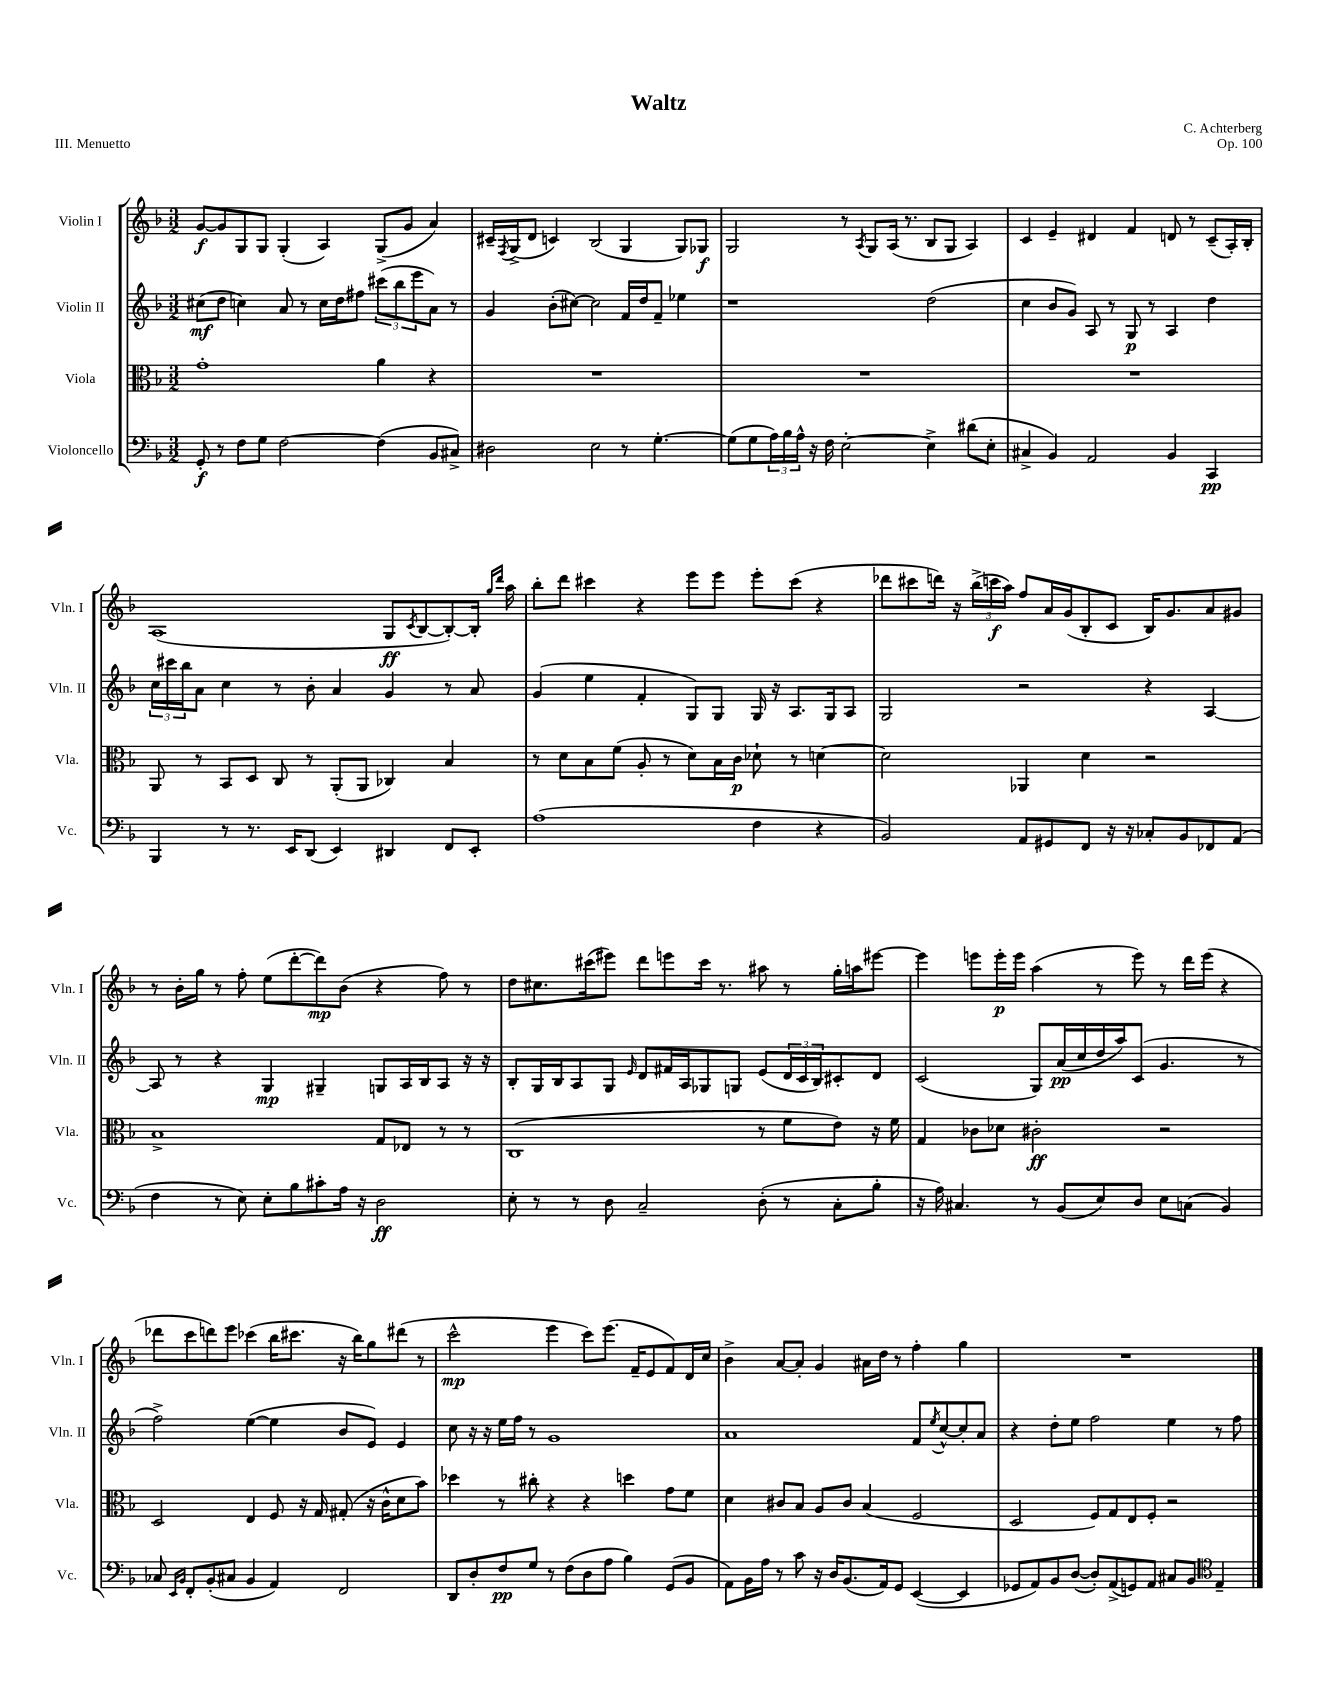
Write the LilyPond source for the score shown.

\header { title = "Waltz" composer = "C. Achterberg" opus = "Op. 100" piece = "III. Menuetto" }
<<
\new StaffGroup <<
\new Staff = "s0" \with { instrumentName = "Violin I" shortInstrumentName = "Vln. I" } {
    \clef treble \key f \major \numericTimeSignature \time 3/2
    g'8~\f g'8 g8 g8 g4-.( a4) g8->( g'8 a'4) |
    cis'16-- \acciaccatura { f8 } g16->( d'8 c'4) bes2( g4 g8) ges8\f |
    g2 r8 \acciaccatura { a8 } g8 a16( r8. bes8 g8 a4) |
    c'4 e'4-- dis'4 f'4 d'8 r8 c'8--( a16-.) bes16-. |
    a1( g8\ff \acciaccatura { c'8 } bes8~ bes8~-.) bes16-. \grace { g''16 d'''16 } a''16 |
    bes''8-. d'''8 cis'''4 r4 e'''8 e'''8 e'''8-. cis'''8( r4 |
    des'''8 cis'''8 d'''16) r16 \tuplet 3/2 { bes''16->( c'''16\f a''16) } f''8 a'16 g'16( bes8-. c'8 bes16) g'8. a'8 gis'8 |
    r8 bes'16-. g''16 r8 f''8-. e''8( d'''8~-. d'''8\mp) bes'8( r4 f''8) r8 |
    d''8 cis''8. cis'''16( eis'''8) d'''8 e'''8 cis'''16 r8. ais''8 r8 g''16-. a''16 eis'''8~ |
    eis'''4 e'''8 e'''16-.\p e'''16 a''4( r8 e'''8) r8 d'''16 e'''16( r4 |
    des'''8 c'''8 d'''8) e'''8 ces'''4( bes''16 cis'''8. r16 bes''16) g''8 dis'''8( r8 |
    c'''2-^\mp e'''4 c'''8) e'''8.( f'16-- e'8 f'8) d'16 c''16 |
    bes'4-> a'8~ a'8-. g'4 ais'16 d''16 r8 f''4-. g''4 |
    R1. \bar "|." |
}
\new Staff = "s1" \with { instrumentName = "Violin II" shortInstrumentName = "Vln. II" } {
    \clef treble \key f \major \numericTimeSignature \time 3/2
    cis''8\mf( d''8 c''4) a'8 r8 c''16 d''16 fis''8 \tuplet 3/2 { cis'''8( bes''8 e'''8 } a'8) r8 |
    g'4 bes'8-.( cis''8~) cis''2 f'16 d''16 f'8-- ees''4 |
    r1 d''2( |
    c''4 bes'8 g'8) a8 r8 g8\p r8 a4 d''4 |
    \tuplet 3/2 { c''16 cis'''16 bes''16 } a'8 c''4 r8 bes'8-. a'4 g'4 r8 a'8 |
    g'4( e''4 f'4-. g8) g8 g16 r16 a8. g16 a8 |
    g2 r2 r4 a4~ |
    a8 r8 r4 g4\mp gis4-- g8 a16 bes16 a8 r16 r16 |
    bes8-. g16 bes16 a8 g8 \grace { e'16 } d'8 fis'16 a16 ges8 g8 e'8( \tuplet 3/2 { d'16 c'16 bes16) } cis'8-. d'8 |
    c'2( g8) a'16\pp( c''16 d''16 a''16) c'8( g'4. r8 |
    f''2->) e''4~( e''4 bes'8 e'8) e'4 |
    c''8 r16 r16 e''16 f''16 r8 g'1 |
    a'1 f'8 \acciaccatura { e''8 } c''8~-^ c''8-. a'8 |
    r4 d''8-. e''8 f''2 e''4 r8 f''8 \bar "|." |
}
\new Staff = "s2" \with { instrumentName = "Viola" shortInstrumentName = "Vla." } {
    \clef alto \key f \major \numericTimeSignature \time 3/2
    g'1-. a'4 r4 |
    R1. |
    R1. |
    R1. |
    a,8 r8 bes,8 d8 c8 r8 a,8-.( a,8 ces4) bes4 |
    r8 d'8 bes8 f'8( a8-. r8 d'8) bes16 c'16\p des'8-! r8 d'4~ |
    d'2 aes,4 d'4 r2 |
    bes1-> g8 ees8 r8 r8 |
    c1( r8 f'8 e'8) r16 f'16 |
    g4 ces'8 des'8 cis'2-.\ff r2 |
    d2 e4 f8 r16 g16 gis8-.( r16 c'16-^ d'8 bes'8) |
    des''4 r8 cis''8-. r4 r4 d''4 g'8 f'8 |
    d'4 cis'8 bes8 a8 cis'8 bes4( f2 |
    d2 f8) g8 e8 f8-. r2 \bar "|." |
}
\new Staff = "s3" \with { instrumentName = "Violoncello" shortInstrumentName = "Vc." } {
    \clef bass \key f \major \numericTimeSignature \time 3/2
    g,8-.\f r8 f8 g8 f2~ f4( bes,8 cis8->) |
    dis2 e2 r8 g4.~-. |
    g8( g8 \tuplet 3/2 { a16) bes16 a16-^ } r16 f16 e2~-. e4-> dis'8( e8-. |
    cis4-> bes,4) a,2 bes,4 c,4\pp |
    bes,,4 r8 r8. e,16 d,8( e,4) dis,4 f,8 e,8-. |
    a1( f4 r4 |
    bes,2) a,8 gis,8 f,8 r16 r16 ces8-. bes,8 fes,8 a,8( |
    f4 r8 e8) e8-. bes8 cis'8-. a16 r16 d2\ff |
    e8-. r8 r8 d8 c2-- d8-.( r8 c8-. bes8-. |
    r16 a16) cis4. r8 bes,8( e8) d8 e8 c8( bes,4) |
    ces8 \grace { e,16 bes,16 } f,8-. bes,8-.( cis8 bes,4 a,4) f,2 |
    d,8 d8-. f8\pp g8 r8 f8( d8 a8 bes4) g,8( bes,8 |
    a,8) bes,16 a16 r8 c'8 r16 d16 bes,8.( a,16) g,8 e,4~( e,4 |
    ges,8 a,8) bes,8 d8~( d8-.) a,8->( g,8) a,8 cis8 bes,8 \clef tenor e4-- \bar "|." |
}
>>
>>
\layout { \context { \Score \remove "Bar_number_engraver" } }
